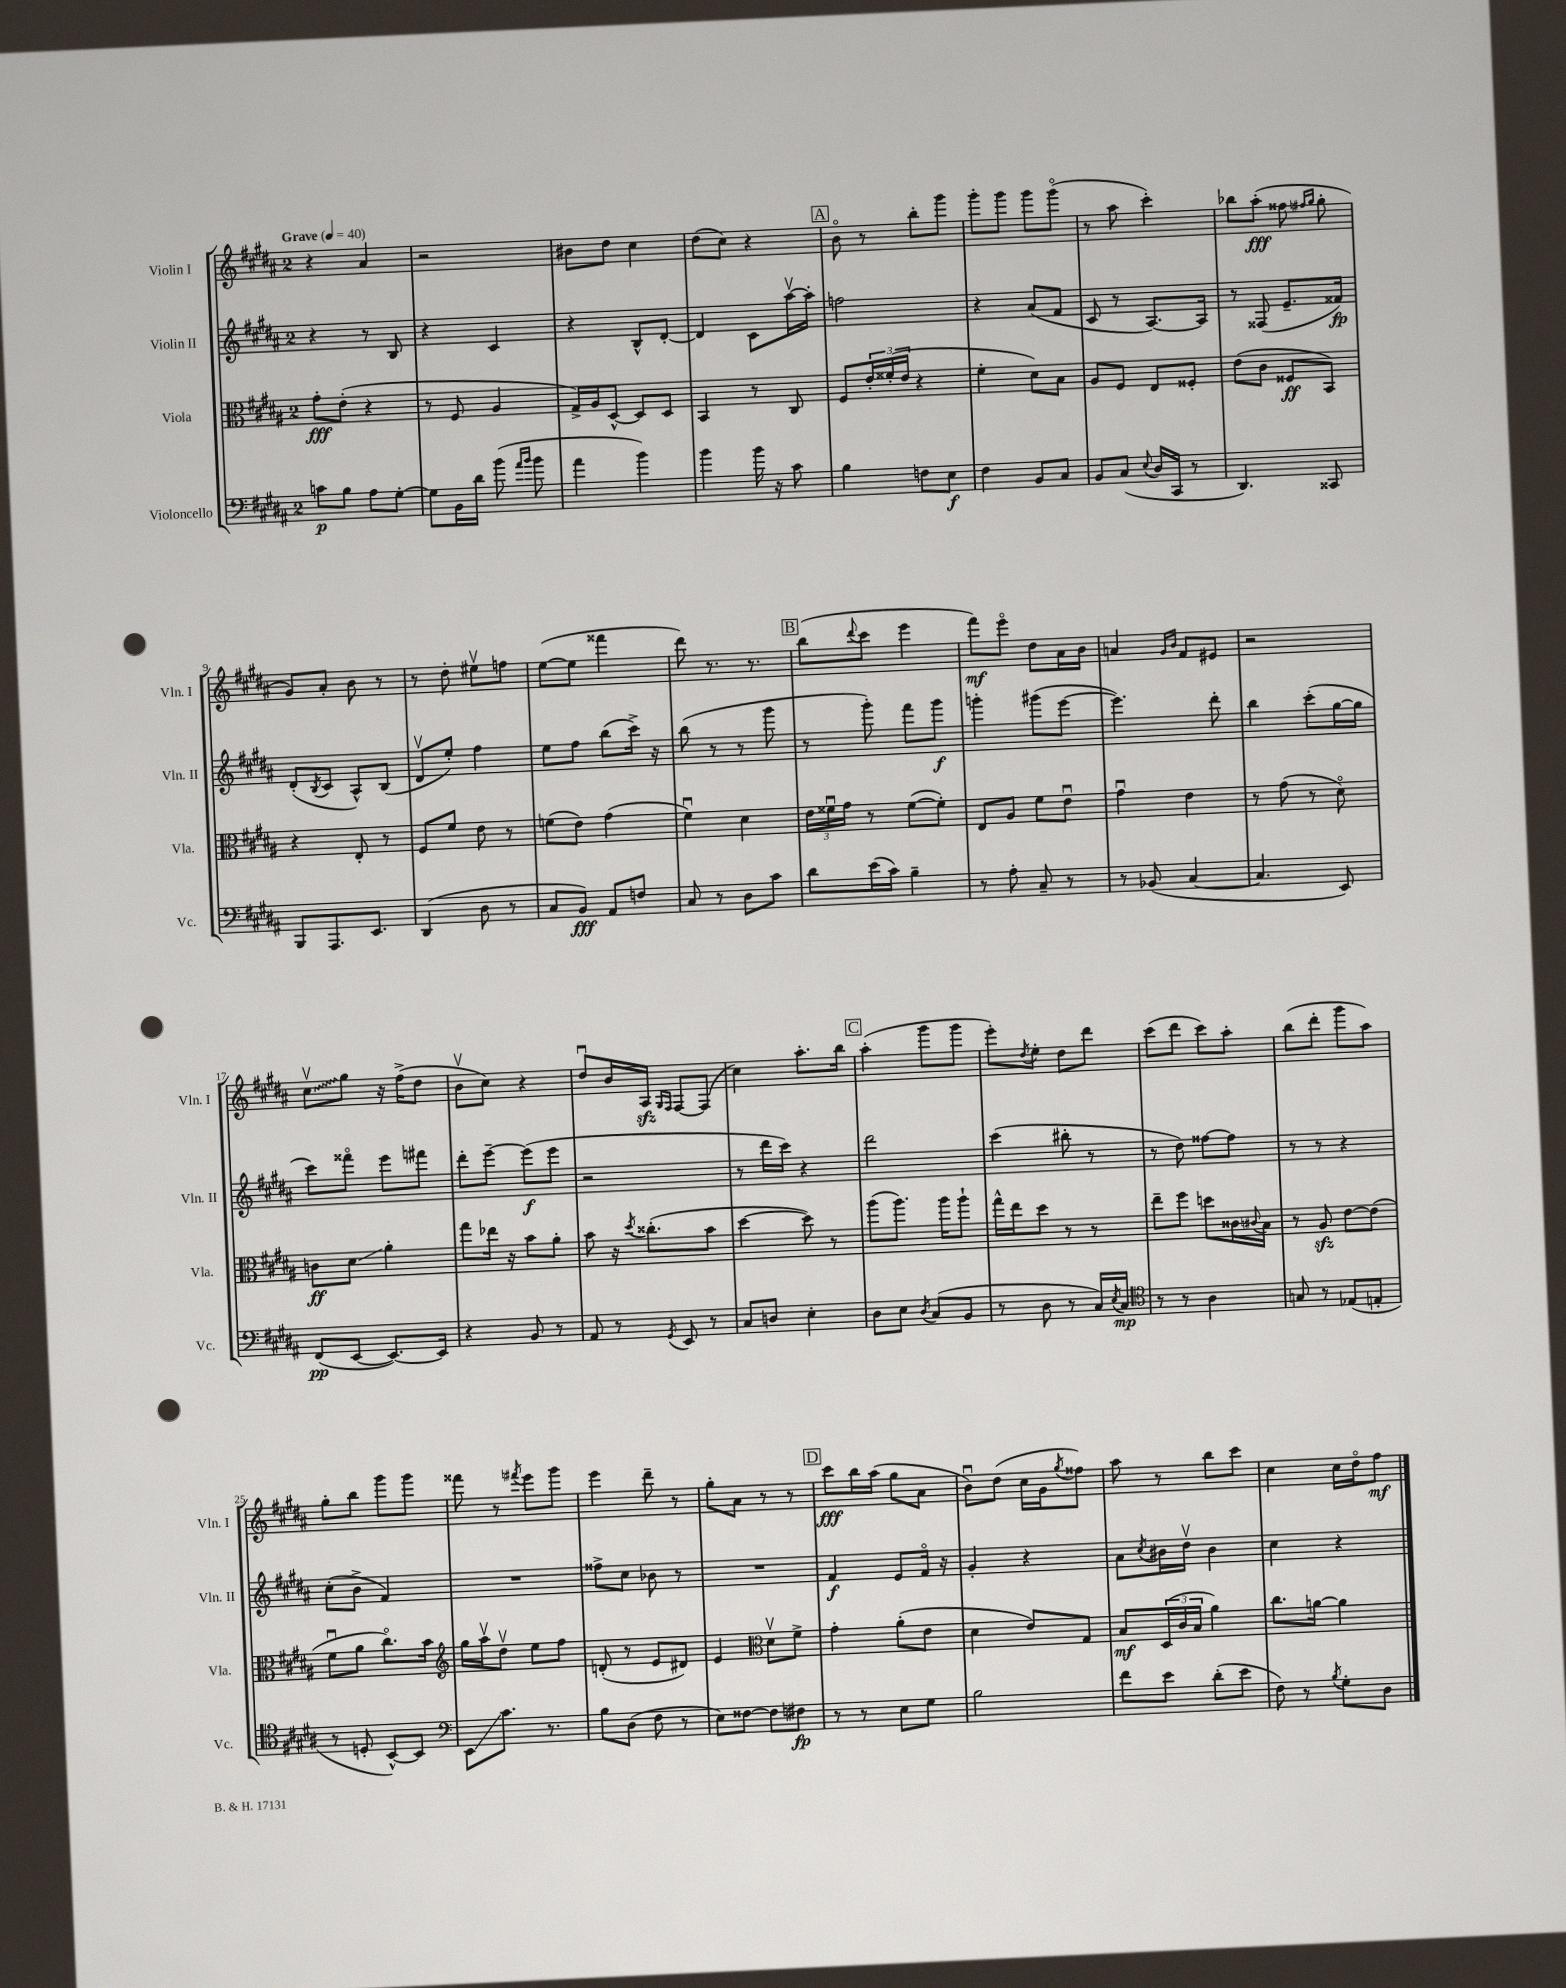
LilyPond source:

<<
\new StaffGroup <<
\new Staff = "s0" \with { instrumentName = "Violin I" shortInstrumentName = "Vln. I" } {
    \clef treble \key b \major \once \override Staff.TimeSignature.style = #'single-digit \time 2/4 \tempo "Grave" 4 = 40
    r4 ais'4 |
    r2 |
    bis'8 dis''8 cis''4 |
    dis''8( cis''8) r4 |
    \mark \markup { \box "A" } b'8\flageolet r8 b''8-. gis'''8 |
    gis'''8-. gis'''8 gis'''8 gis'''8\flageolet( |
    r8 ais''8 cis'''4-.) |
    bes''8 ais''8-.\fff( fisis''8 \grace { fis''16 gis''16 } gis''8-. |
    gis'8) ais'8-. b'8 r8 |
    r8 dis''8-. eis''8\upbow f''8 |
    e''8~( e''8 fisis'''4 |
    dis'''8) r8. r8. |
    \mark \markup { \box "B" } b''8( \appoggiatura { dis'''8 } cis'''8 e'''4 |
    fis'''8\mf) e'''8\flageolet dis''8 ais'16 b'16 |
    a'4 \grace { gis'16 b'16 } fis'8 eis'8 |
    r2 |
    \once \override Glissando.style = #'zigzag cis''8\upbow\glissando gis''8 r16 fis''16->( dis''8 |
    b'8\upbow cis''8) r4 |
    dis''8\downbow b'16 ais16\sfz \grace { gis16 fis16 } fis8~ fis8( |
    cis''4) ais''8.-. b''16 |
    \mark \markup { \box "C" } ais''4-.( gis'''8 gis'''8 |
    e'''8-.) \acciaccatura { dis''8 } e''8-. dis''8 dis'''8 |
    cis'''8( dis'''8 cis'''8) ais''8-. |
    b''8( dis'''8-. gis'''8 ais''8) |
    gis''8-. b''8 gis'''8 gis'''8 |
    fisis'''8 r8 \acciaccatura { fis'''8 } e'''8 gis'''8 |
    e'''4 dis'''8-- r8 |
    gis''8-. ais'8 r8 r8 |
    \mark \markup { \box "D" } cis'''8\fff b''16 ais''16( gis''8 ais'8 |
    b'8\downbow) dis''8( cis''16 gis'16 \acciaccatura { gis''8 } fisis''8) |
    ais''8 r8 b''8 cis'''8 |
    cis''4 cis''16 dis''16\flageolet fis''8\mf \bar "|." |
}
\new Staff = "s1" \with { instrumentName = "Violin II" shortInstrumentName = "Vln. II" } {
    \clef treble \key b \major \once \override Staff.TimeSignature.style = #'single-digit \time 2/4
    r4 r8 b8 |
    r4 cis'4 |
    r4 b8-^ dis'8~-. |
    dis'4 cis'8 ais''16~\upbow ais''16-. |
    \mark \markup { \box "A" } f''2 |
    r4 ais'8( fis'8 |
    cis'8 r8 ais8.~) ais16 |
    r8 fisis8( e'8.-- fisis'16\fp) |
    dis'8-.( \acciaccatura { b8 } cis'8 ais8-^) b8( |
    dis'8\upbow e''8-.) fis''4 |
    e''8 fis''8 b''8( cis'''16->) r16 |
    b''8( r8 r8 gis'''8 |
    \mark \markup { \box "B" } r8 gis'''8-.) fis'''8 gis'''8\f |
    g'''4-. gis'''8( e'''8~ |
    e'''4.) dis'''8-. |
    b''4 cis'''8-.( gis''16~ gis''16 |
    cis'''8) fisis'''8\flageolet e'''8 fis'''8 |
    dis'''8-. e'''8~-- e'''8\f( e'''8 |
    r2 |
    r8 dis'''16 cis'''16) r4 |
    \mark \markup { \box "C" } dis'''2 |
    cis'''4( bis''8-. r8 |
    r8 dis''8) fisis''8~ fisis''8 |
    r8 r8 r4 |
    cis''8-.( b'8-> fis'4) |
    R2 |
    fisis''8-> cis''8 bes'8 r8 |
    R2 |
    \mark \markup { \box "D" } fis'4\f e'8 fis'16\flageolet r16 |
    gis'4-. r4 |
    ais'8 \acciaccatura { cis''8 } bis'16 dis''16\upbow bis'4 |
    cis''4 r4 \bar "|." |
}
\new Staff = "s2" \with { instrumentName = "Viola" shortInstrumentName = "Vla." } {
    \clef alto \key b \major \once \override Staff.TimeSignature.style = #'single-digit \time 2/4
    gis'8-.\fff e'8-.( r4 |
    r8 fis8 ais4 |
    gis16->) ais16 dis8~-^ dis8 dis8 |
    b,4 r8 cis8 |
    \mark \markup { \box "A" } fis8 \tuplet 3/2 { e'16-. fisis'16-.( e'16 } r4 |
    fis'4-. dis'8) b8 |
    ais8 fis8 e8 fisis8-. |
    e'8( cis'8 fisis8\ff b,8) |
    r4 e8-. r8 |
    fis8 fis'8 e'8 r8 |
    f'8( e'8) gis'4( |
    fis'4\downbow) dis'4 |
    \mark \markup { \box "B" } \tuplet 3/2 { e'16 fisis'16\downbow gis'16 } r8 fisis'8~( fisis'8-.) |
    e8 ais8 fis'8 e'8\downbow |
    gis'4\downbow e'4 |
    r8 gis'8( r8 dis'8\flageolet) |
    c'8\ff dis'8\glissando ais'4-. |
    gis''8 ees''16 r16 b'8 ais'8-. |
    b'8 r16 \acciaccatura { dis''8 } cisis''8.-.( b'8 |
    dis''4~ dis''8) r8 |
    \mark \markup { \box "C" } ais''8( ais''8.) ais''16 ais''8-! |
    gis''16-^ e''16 dis''8 r8 r8 |
    e''8-- fis''8 d''8 cisis'16 \appoggiatura { cis'8 } b16 |
    r8 ais8\sfz e'8~ e'8( |
    fis'8\downbow ais'8 cis''8.\flageolet) b'16 |
    \clef treble gis''16 ais''16\upbow dis''8\upbow e''8 fis''8 |
    d'8-.( r8 e'8 dis'8) |
    e'4 \clef alto dis'8\upbow fis'8-> |
    \mark \markup { \box "D" } gis'4-. ais'8-.( e'8 |
    dis'4 e'8) gis8 |
    b8\mf \tuplet 3/2 { dis16( cis'16 b16 } ais'4) |
    cis''8. a'16~ a'4 \bar "|." |
}
\new Staff = "s3" \with { instrumentName = "Violoncello" shortInstrumentName = "Vc." } {
    \clef bass \key b \major \once \override Staff.TimeSignature.style = #'single-digit \time 2/4
    c'8\p b8 ais8 gis8~-. |
    gis8 b,16 dis'16 b'8( \grace { ais'16 b'16 } b'8 |
    ais'4 b'4) |
    b'4 b'16 r16 cis'8 |
    \mark \markup { \box "A" } b4 f8 e8\f |
    fis4 b,8 cis8 |
    b,8 cis8( \appoggiatura { e8 } dis16 cis,16 r8 |
    dis,4.) cisis,8 |
    b,,8 ais,,8. e,8. |
    dis,4( dis8 r8 |
    cis8 b,8\fff) ais,8 f8 |
    cis8 r8 dis8 cis'8 |
    \mark \markup { \box "B" } dis'8 e'16( cis'16) b4-- |
    r8 ais8-. cis8-- r8 |
    r8 bes,8( cis4~ |
    cis4. e,8) |
    fis,8\pp( e,8~ e,8.~) e,16 |
    r4 b,8 r8 |
    ais,8 r8 \acciaccatura { gis,8 } e,8 r8 |
    cis8 d8 e4-. |
    \mark \markup { \box "C" } dis8 e8 \acciaccatura { dis8 } cis8( b,8 |
    r8 dis8 r8 cis16) \acciaccatura { e8 } cis16\mp |
    \clef tenor r8 r8 ais4 |
    g8 r8 ees8( e8-. |
    r8 d8-. b,8~-^) b,8 |
    \clef bass e,8\glissando cis'8. r8. |
    b8 dis8( fis8 r8 |
    e8) fisis8~ fisis8 fis8\fp |
    \mark \markup { \box "D" } r8 r8 e8 gis8 |
    b2 |
    fis'8 e'8 dis'8-.( e'8 |
    fis8) r8 \acciaccatura { b8 } gis8-. dis8 \bar "|." |
}
>>
>>
